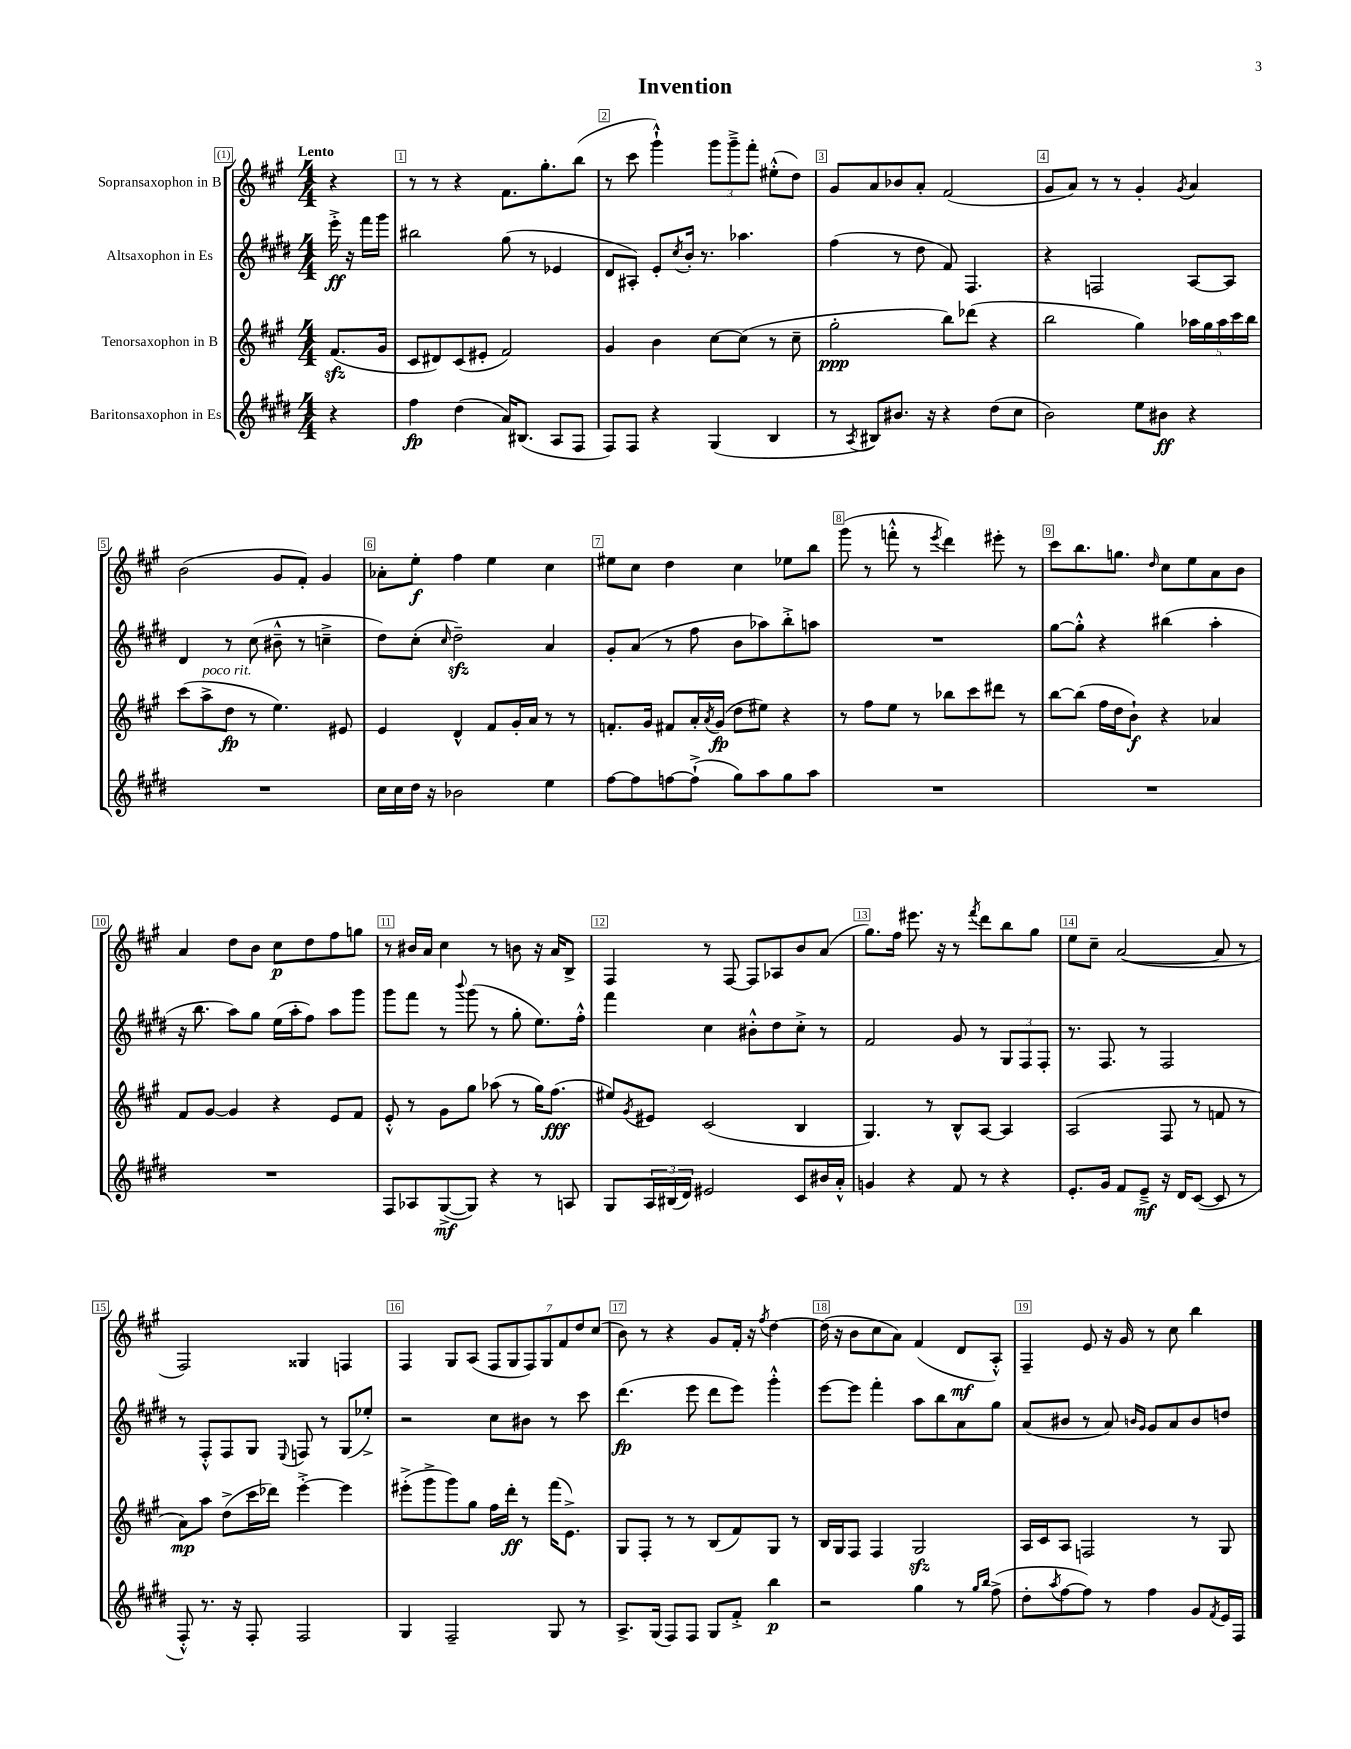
\header { title = "Invention" }
<<
\new StaffGroup <<
\new Staff = "s0" \with { instrumentName = "Sopransaxophon in B" } {
    \clef treble \key a \major \numericTimeSignature \time 4/4 \partial 4 \tempo "Lento"
    r4 |
    r8 r8 r4 fis'8. gis''8.-. b''8( |
    r8 cis'''8 gis'''4-!-^) \tuplet 3/2 { gis'''8 gis'''8---> fis'''8-. } eis''8-.-^( d''8) |
    gis'8 a'8 bes'8 a'8-. fis'2( |
    gis'8 a'8) r8 r8 gis'4-. \acciaccatura { gis'8 } a'4 |
    b'2( gis'8 fis'8-.) gis'4 |
    aes'8-. e''8-.\f fis''4 e''4 cis''4 |
    eis''8 cis''8 d''4 cis''4 ees''8 b''8 |
    gis'''8( r8 f'''8-.-^ r8 \acciaccatura { e'''8 } d'''4) eis'''8-. r8 |
    cis'''8 b''8. g''8. \grace { d''16 } cis''8 e''8 a'8 b'8 |
    a'4 d''8 b'8 cis''8\p d''8 fis''8 g''8 |
    r8 bis'16 a'16 cis''4 r8 b'8 r16 a'16 b8-> |
    fis4 r8 fis8~ fis8 aes8 b'8 a'8( |
    gis''8.) fis''16 eis'''8. r16 r8 \acciaccatura { fis'''8 } d'''8 b''8 gis''8 |
    e''8 cis''8-- a'2~( a'8 r8 |
    fis2) gisis4 f4 |
    fis4 gis8 a8( \tuplet 7/4 { fis8 gis8 fis8) gis8 fis'8 d''8 cis''8( } |
    b'8) r8 r4 gis'8 fis'16-. r16 \acciaccatura { fis''8 } d''4~ |
    d''16( r16 b'8 cis''8 a'8) fis'4( d'8\mf a8-.-^) |
    fis4-- e'8 r16 gis'16 r8 cis''8 b''4 \bar "|." |
}
\new Staff = "s1" \with { instrumentName = "Altsaxophon in Es" } {
    \clef treble \key e \major \numericTimeSignature \time 4/4 \partial 4
    e'''16-.->\ff r16 fis'''16 gis'''16 |
    bis''2 gis''8( r8 ees'4 |
    dis'8 ais8-.) e'8-. \acciaccatura { cis''8 } b'16-. r8. aes''4. |
    fis''4( r8 dis''8 fis'8) fis4. |
    r4 f2 a8~ a8 |
    dis'4 r8 cis''8( bis'8---^ r8 c''4---> |
    dis''8) cis''8-.( \grace { cis''16 } dis''2--\sfz) a'4 |
    gis'8-. a'8( r8 fis''8 b'8 aes''8) b''8-.-> a''8 |
    R1 |
    gis''8~ gis''8-.-^ r4 bis''4( a''4-. |
    r16 b''8. a''8) gis''8 e''16( a''16-. fis''8) a''8 gis'''8 |
    gis'''8 fis'''8 r8 \appoggiatura { b'''8 } gis'''8( r8 gis''8-. e''8.) fis''16-.-^ |
    fis'''4 cis''4 bis'8-.-^ dis''8 cis''8-.-> r8 |
    fis'2 gis'8 r8 \tuplet 3/2 { gis8 fis8 fis8-. } |
    r8. fis8. r8 fis2 |
    r8 fis8-.-^ fis8 gis8 \appoggiatura { e8 } f8 r8 gis8( ees''8-.->) |
    r2 cis''8 bis'8 r8 cis'''8 |
    dis'''4.\fp( e'''8 dis'''8 e'''8) gis'''4-.-^ |
    e'''8~ e'''8 fis'''4-. a''8 b''8 a'8 gis''8 |
    a'8( bis'8 r8 a'8) \grace { b'16 gis'16 } gis'8 a'8 b'8 d''8 \bar "|." |
}
\new Staff = "s2" \with { instrumentName = "Tenorsaxophon in B" } {
    \clef treble \key a \major \numericTimeSignature \time 4/4 \partial 4
    fis'8.\sfz( gis'16 |
    cis'8 dis'8) cis'8( eis'8-. fis'2) |
    gis'4 b'4 cis''8~ cis''8( r8 cis''8-- |
    gis''2-.\ppp b''8) des'''8( r4 |
    b''2 gis''4) \tuplet 5/4 { aes''16 gis''16 aes''16 cis'''16 b''16 } |
    cis'''8( a''8->^\markup { \italic "poco rit." } d''8\fp r8 e''4.) eis'8 |
    e'4 d'4-^ fis'8 gis'16-. a'16 r8 r8 |
    f'8.-. gis'16 fis'8 a'16-. \acciaccatura { a'8 } gis'16\fp( d''8 eis''8) r4 |
    r8 fis''8 e''8 r8 bes''8 cis'''8 dis'''8 r8 |
    b''8~ b''8( fis''16 d''16 b'8-!\f) r4 aes'4 |
    fis'8 gis'8~ gis'4 r4 e'8 fis'8 |
    e'8-.-^ r8 gis'8 gis''8 aes''8( r8 gis''16) fis''8.\fff( |
    eis''8) \acciaccatura { gis'8 } eis'8 cis'2( b4 |
    gis4.) r8 b8-^ a8~ a4 |
    a2( fis8 r8 f'8 r8 |
    a'8\mp) a''8 d''8->( cis'''16 des'''16) e'''4~-.-> e'''4 |
    eis'''8-.->( gis'''8-> gis'''8) gis''8 fis''16 d'''16-.\ff r8 fis'''16( e'8.->) |
    gis8 fis8-. r8 r8 b8( fis'8) gis8 r8 |
    b16 gis16 fis8 fis4 gis2\sfz |
    a16 cis'16 a8 f2 r8 gis8 \bar "|." |
}
\new Staff = "s3" \with { instrumentName = "Baritonsaxophon in Es" } {
    \clef treble \key e \major \numericTimeSignature \time 4/4 \partial 4
    r4 |
    fis''4\fp dis''4( a'16) bis8.( a8 fis8 |
    fis8) fis8 r4 gis4( b4 |
    r8 \acciaccatura { a8 } bis8) bis'8. r16 r4 dis''8( cis''8 |
    b'2) e''8 bis'8\ff r4 |
    R1 |
    cis''16 cis''16 dis''16 r16 bes'2 e''4 |
    fis''8~ fis''8 f''8~ f''8-!->( gis''8) a''8 gis''8 a''8 |
    R1 |
    R1 |
    R1 |
    fis8 aes8 gis8~->\mf( gis8) r4 r8 a8 |
    gis8 \tuplet 3/2 { a16 bis16( dis'16) } eis'2 cis'8 bis'16 a'16-.-^ |
    g'4 r4 fis'8 r8 r4 |
    e'8.-. gis'16 fis'8 e'8--->\mf r16 dis'16 cis'8~( cis'8 r8 |
    fis8-.-^) r8. r16 fis8-. fis2 |
    gis4 fis2-- gis8 r8 |
    a8.-> gis16( fis8) fis8 gis8 fis'8-.-> b''4\p |
    r2 gis''4 r8 \grace { gis''16 b''16 } fis''8->( |
    dis''8-. \acciaccatura { a''8 } fis''8~ fis''8) r8 fis''4 gis'8 \acciaccatura { fis'8 } e'16 fis16 \bar "|." |
}
>>
>>
\layout { \context { \Score \override BarNumber.break-visibility = ##(#f #t #t) barNumberVisibility = #all-bar-numbers-visible \override BarNumber.stencil = #(make-stencil-boxer 0.1 0.3 ly:text-interface::print) } }
